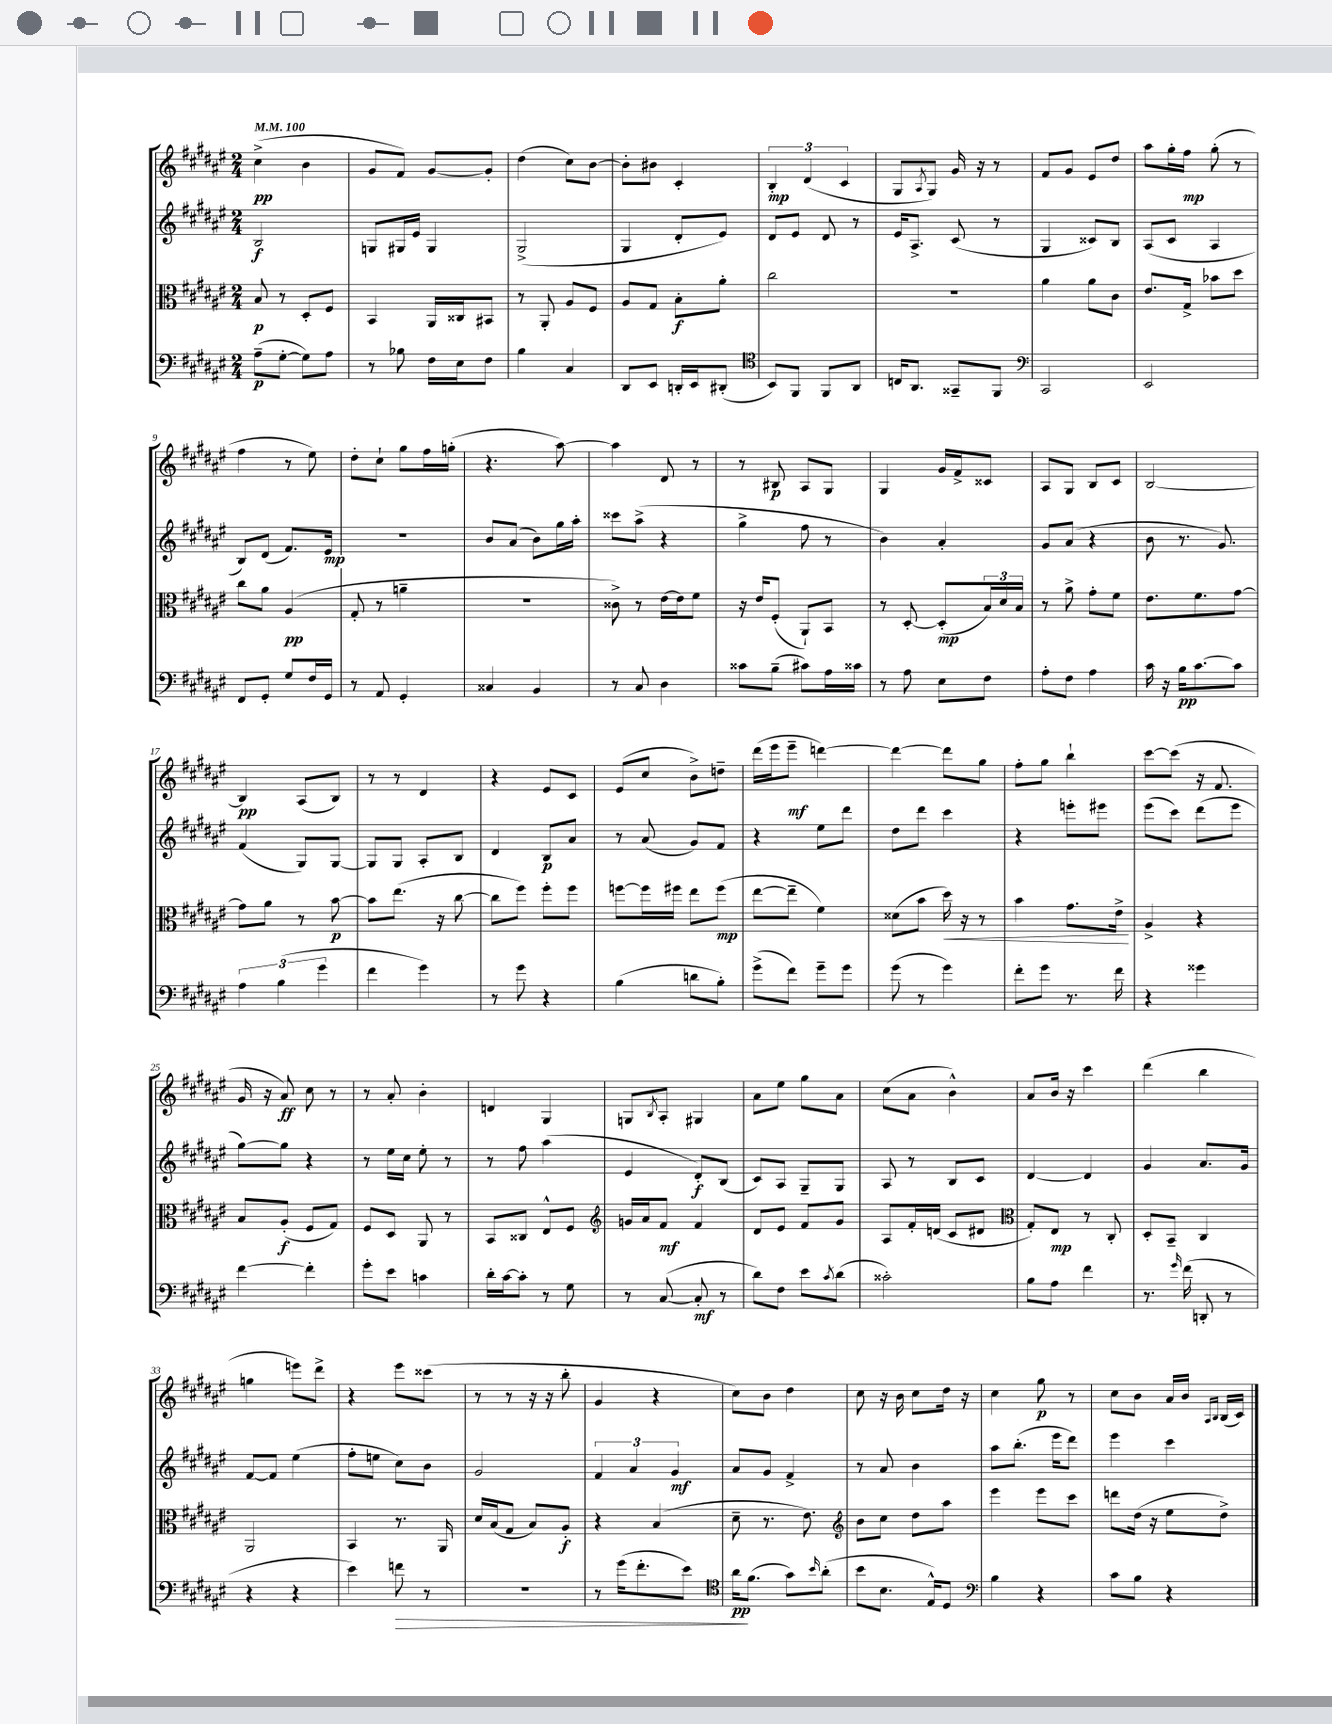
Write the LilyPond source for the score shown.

<<
\new StaffGroup <<
\new Staff = "s0" {
    \clef treble \key fis \major \numericTimeSignature \time 2/4 \tempo 4 = 100
    cis''4->\pp( b'4 |
    gis'8 fis'8) gis'8~ gis'8-. |
    dis''4( cis''8) b'8~ |
    b'8-. bis'8 cis'4-. |
    \tuplet 3/2 { b4-.\mp dis'4( cis'4 } |
    gis8 \acciaccatura { ais8 } gis8) gis'16 r16 r8 |
    fis'8 gis'8 eis'8 dis''8 |
    ais''8 gis''16-. fis''16\mp gis''8-.( r8 |
    fis''4 r8 eis''8) |
    dis''8-. cis''8-! gis''8 fis''16 g''16-.( |
    r4. ais''8~) |
    ais''4 dis'8 r8 |
    r8 bis8\p ais8 gis8 |
    gis4 gis'16 fis'16-> cisis'8 |
    ais8 gis8 b8 cis'8 |
    b2~ |
    b4\pp ais8( b8) |
    r8 r8 dis'4 |
    r4 eis'8 cis'8 |
    eis'8( cis''8 b'8->) d''8-- |
    dis'''16( eis'''16 eis'''8--\mf d'''4~) |
    d'''4~ d'''8 gis''8 |
    fis''8-. gis''8 b''4-! |
    cis'''8~ cis'''8( r16 fis'8. |
    gis'16 r16 ais'8\ff) cis''8 r8 |
    r8 ais'8-. b'4-. |
    d'4 gis4 |
    g8 \acciaccatura { b8 } ais8-. gis4 |
    ais'8 eis''8 gis''8 ais'8 |
    cis''8( ais'8 b'4-^) |
    ais'8 b'16 r16 cis'''4 |
    dis'''4( b''4 |
    g''4 e'''8) dis'''8-> |
    r4 eis'''8 cisis'''8( |
    r8 r8 r16 r16 b''8-. |
    gis'4 r4 |
    cis''8) b'8 dis''4 |
    cis''8 r16 b'16 cis''8 dis''16 r16 |
    cis''4 gis''8\p r8 |
    cis''8 b'8 ais'16 b'16 \grace { ais16 b16 } b16( cis'16) \bar "|." |
}
\new Staff = "s1" {
    \clef treble \key fis \major \numericTimeSignature \time 2/4
    b2\f |
    g8 gis16 eis'16 gis4 |
    gis2->( |
    gis4 dis'8-. eis'8) |
    dis'8 eis'8 dis'8 r8 |
    eis'16 ais8.-> cis'8( r8 |
    gis4 cisis'8) b8 |
    ais8( cis'8 ais4 |
    b8) dis'8( fis'8.) eis'16\mp |
    r2 |
    b'8 ais'8( b'8) gis''16 ais''16-. |
    cisis'''8 ais''8->( r4 |
    gis''4-> fis''8 r8 |
    b'4) ais'4-. |
    gis'8 ais'8( r4 |
    b'8 r8. gis'8.) |
    fis'4( gis8) gis8~ |
    gis8 gis8 ais8-. b8 |
    dis'4 b8\p ais'8 |
    r8 ais'8( gis'8) fis'8 |
    r4 eis''8 dis'''8 |
    dis''8 dis'''8 cis'''4 |
    r4 e'''8-. eis'''8 |
    eis'''8( cis'''8) dis'''8( eis'''8 |
    gis''8~) gis''8 r4 |
    r8 eis''16 cis''16 eis''8-. r8 |
    r8 fis''8 ais''4( |
    eis'4 dis'8-.\f) b8( |
    cis'8) ais8 gis8-- gis8 |
    ais8 r8 b8 cis'8 |
    dis'4~ dis'4 |
    gis'4 ais'8. gis'16 |
    fis'8~ fis'8 eis''4( |
    fis''8-. e''8 cis''8) b'8 |
    gis'2 |
    \tuplet 3/2 { fis'4 ais'4 gis'4\mf } |
    ais'8 gis'8 fis'4-> |
    r8 ais'8 b'4 |
    ais''8 b''8.-.( eis'''16 dis'''8) |
    eis'''4 cis'''4 \bar "|." |
}
\new Staff = "s2" {
    \clef alto \key fis \major \numericTimeSignature \time 2/4
    b8\p r8 dis8-. fis8 |
    b,4 ais,16 cisis16 bis,8 |
    r8 ais,8-. ais8 fis8 |
    ais8 gis8 b8-.\f ais'8-. |
    cis''2 |
    r2 |
    ais'4 ais'8 cis'8 |
    eis'8. gis16-> bes'8 dis''8 |
    cis''8 ais'8 ais4\pp( |
    gis8-. r8 a'4-- |
    r2 |
    cisis'8->) r8 eis'16~ eis'16 fis'8 |
    r16 eis'16 fis8-.( ais,8-!) b,8 |
    r8 dis8~-. dis8-.\mp( \tuplet 3/2 { b16) dis'16 b16 } |
    r8 ais'8-> gis'8-. fis'8 |
    eis'8. fis'8. gis'8~ |
    gis'8 ais'8 r8 b'8~\p |
    b'8 eis''8.( r16 cis''8~ |
    cis''8 fis''8) fis''8-. fis''8 |
    f''8~ f''16 fis''16 eis''8 fis''8\mp( |
    eis''8~ eis''8-- fis'4) |
    disis'8( b'8 dis''16\<) r16 r8 |
    b'4 gis'8. eis'16->\! |
    ais4-> r4 |
    b8 ais8-.\f( fis8 gis8) |
    fis8 dis8 ais,8 r8 |
    b,8 cisis8 eis8-^ fis8 |
    \clef treble g'16 ais'16 fis'8\mf fis'4 |
    dis'8 eis'8 fis'8 gis'8 |
    ais8 fis'16-. d'16( cis'8 dis'8 |
    \clef alto gis8-.) eis8\mp r8 cis8-. |
    dis8-. b,8-- cis4 |
    ais,2 |
    b,4 r8. ais,16 |
    dis'16 b16( gis8 b8) ais8-.\f |
    r4 b4( |
    dis'8-- r8. eis'8.) |
    \clef treble b'8 cis''8 dis''8 ais''8 |
    eis'''4 eis'''8 cis'''8 |
    d'''8 dis''16( r16 eis''8 dis''8->) \bar "|." |
}
\new Staff = "s3" {
    \clef bass \key fis \major \numericTimeSignature \time 2/4
    ais8--\p( gis8~-. gis8) ais8 |
    r8 bes8 fis16 eis16 fis8 |
    b4 cis4 |
    dis,8 eis,8 d,16-. eis,16 dis,8-.( |
    \clef tenor b,8) fis,8 fis,8 ais,8 |
    c16 ais,8. gisis,8-- fis,8 |
    \clef bass cis,2 |
    eis,2 |
    fis,8 gis,8-. gis8 fis16 gis,16 |
    r8 ais,8 gis,4-. |
    cisis4 b,4 |
    r8 cis8 dis4 |
    cisis'8 b8--( cis'8) ais16 cisis'16 |
    r8 ais8 eis8 fis8 |
    ais8-. fis8 ais4 |
    cis'16 r16 b16\pp cis'8.~ cis'8 |
    \tuplet 3/2 { ais4 b4( gis'4 } |
    fis'4 gis'4) |
    r8 gis'8 r4 |
    b4( d'8 b8-.) |
    gis'8->( fis'8) gis'8-- gis'8 |
    gis'8( r8 gis'4) |
    fis'8-. gis'8 r8. fis'16 |
    r4 gisis'4 |
    fis'4~ fis'4-. |
    gis'8-. eis'8 c'4 |
    dis'16-. cis'16~ cis'8-. r8 gis8 |
    r8 cis8~( cis8-.\mf r8 |
    dis'8) fis8 eis'8 \acciaccatura { cis'8 } dis'8( |
    cisis'2-.) |
    b8 ais8 fis'4 |
    r8. \grace { gis'16 } fis'16( d,8-. r8 |
    r4 r4 |
    eis'4) f'8\> r8 |
    r2 |
    r8 gis'16( fis'8.-. eis'8) |
    \clef tenor ais'16\pp\! fis'8.( gis'8) \grace { b'16 } ais'8-.( |
    b'8 b8. eis16-^) dis8 |
    \clef bass b4 r4 |
    cis'8 b8 r4 \bar "|." |
}
>>
>>
